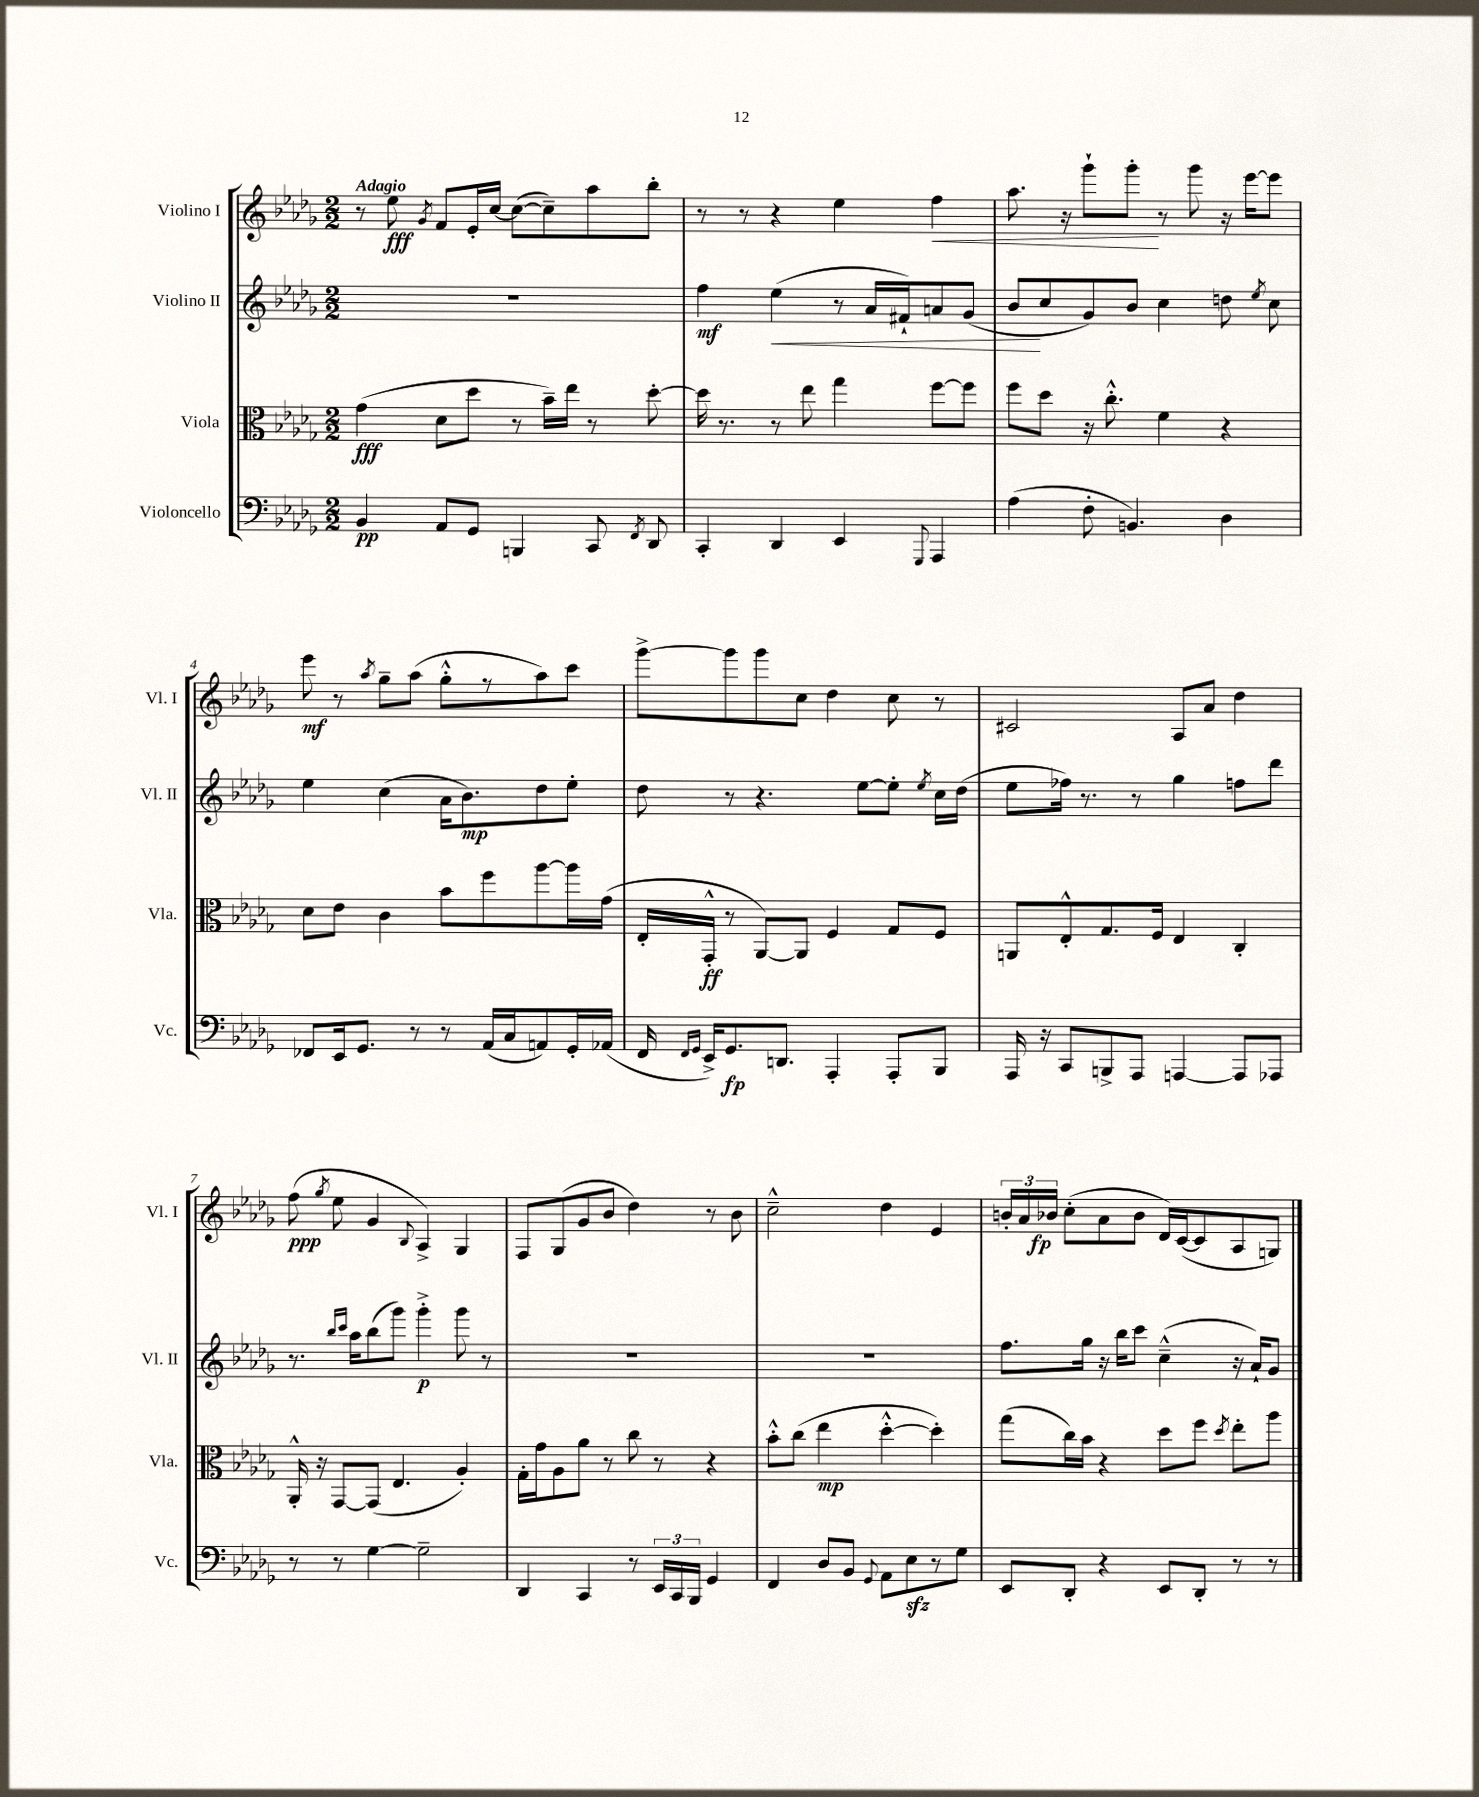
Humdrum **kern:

**kern	**dynam	**kern	**dynam	**kern	**dynam	**kern	**dynam
*part4	*part4	*part3	*part3	*part2	*part2	*part1	*part1
*staff4	*staff4	*staff3	*staff3	*staff2	*staff2	*staff1	*staff1
*I"Violoncello	*	*I"Viola	*	*I"Violino II	*	*I"Violino I	*
*I'Vc.	*	*I'Vla.	*	*I'Vl. II	*	*I'Vl. I	*
*clefF4	*	*clefC3	*	*clefG2	*	*clefG2	*
*k[b-e-a-d-g-]	*	*k[b-e-a-d-g-]	*	*k[b-e-a-d-g-]	*	*k[b-e-a-d-g-]	*
*M2/2	*	*M2/2	*	*M2/2	*	*M2/2	*
=1	=1	=1	=1	=1	=1	=1	=1
!	!	!	!	!	!	!LO:TX:a:B:t=Adagio	!
4BB-/	pp	(4g-\	fff	1r	.	8r	.
.	.	.	.	.	.	8ee-\	fff
.	.	.	.	.	.	8qg-/	.
8AA-/L	.	8d-\L	.	.	.	8f/L	.
8GG-/J	.	8dd-\J	.	.	.	16e-'/L	.
.	.	.	.	.	.	[16cc/JJ	.
4BBBn/	.	8r	.	.	.	(8cc\L_	.
.	.	16b-~\LL)	.	.	.	8cc~\])	.
.	.	16ee-\JJ	.	.	.	.	.
8CC/	.	8r	.	.	.	8aa-\	.
8qFF/	.	.	.	.	.	.	.
8DD-/	.	[8dd-'\	.	.	.	8bb-'\J	.
=2	=2	=2	=2	=2	=2	=2	=2
4CC'/	.	16dd-\]	.	4ff\	mf	8r	.
.	.	8.r	.	.	.	.	.
.	.	.	.	.	.	8r	.
!	!	!	!	!	!LO:HP:b	!	!
4DD-/	.	8r	.	(4ee-\	<	4r	.
.	.	8ee-\	.	.	.	.	.
4EE-/	.	4gg-\	.	8r	.	4ee-\	.
.	.	.	.	16a-/LL	.	.	.
.	.	.	.	16f#X`/J)	.	.	.
8qqGGG-/	.	.	.	.	.	.	.
!	!	!	!	!	!	!	!LO:HP:b
4AAA-/	.	[8ff\L	.	8an/	.	4ff\	<
.	.	8ff\J]	.	(8g-/J	.	.	.
=3	=3	=3	=3	=3	=3	=3	=3
(4A-\	.	8ff\L	.	8b-/L	.	8.aa-\	.
.	.	8dd-\J	.	8cc/	[	.	.
.	.	.	.	.	.	16r	.
8F'\	.	16r	.	8g-/)	.	8ggg-`\L	.
.	.	8.cc'^^\	.	.	.	.	.
4.BBn/)	.	.	.	8b-/J	.	8ggg-'\J	.
.	.	4f\	.	4cc\	.	8r	[
.	.	.	.	.	.	8ggg-\	.
4D-\	.	4r	.	8ddn\	.	16r	.
.	.	.	.	.	.	[16eee-\KL	.
.	.	.	.	8qee-/	.	.	.
.	.	.	.	8cc\	.	8eee-\J]	.
!!LO:LB:g=z
=4	=4	=4	=4	=4	=4	=4	=4
8FF-X/L	.	8d-\L	.	4ee-\	.	8eee-\	mf
16EE-/k	.	8e-\J	.	.	.	8r	.
8.GG-/J	.	.	.	.	.	.	.
.	.	.	.	.	.	8qaa-/	.
.	.	4c\	.	(4cc\	.	8gg-~\L	.
8r	.	.	.	.	.	(8aa-\J	.
8r	.	8b-\L	.	16a-\KL	.	8gg-'^^\L	.
.	.	.	.	8.b-\)	mp	.	.
(16AA-/LL	.	8ff\	.	.	.	8r	.
16C/J	.	.	.	.	.	.	.
8AAn/)	.	[8aa-\	.	8dd-\	.	8aa-\)	.
16GG-'/L	.	16aa-\L]	.	8ee-'\J	.	8ccc\J	.
(16AA-X/JJ	.	(16g-\JJ	.	.	.	.	.
=5	=5	=5	=5	=5	=5	=5	=5
16FF/	.	16E-'/LL	.	8dd-\	.	[8ggg-^\L	.
16qqFF/LL	.	.	.	.	.	.	.
16qqGG-/JJ	.	.	.	.	.	.	.
16EE-^/KL)	.	16GG-'^^/JJ	ff	.	.	.	.
8.GG-/	fp	8r	.	8r	.	8ggg-\]	.
.	.	[8AA-/L)	.	4.r	.	8ggg-\	.
8.DDn/J	.	.	.	.	.	.	.
.	.	8AA-/J]	.	.	.	8cc\J	.
4AAA-'/	.	4F/	.	.	.	4dd-\	.
.	.	.	.	[8ee-\L	.	.	.
8AAA-'/L	.	8G-/L	.	8ee-'\J]	.	8cc\	.
.	.	.	.	8qee-/	.	.	.
8BBB-/J	.	8F/J	.	16cc\LL	.	8r	.
.	.	.	.	(16dd-\JJ	.	.	.
=6	=6	=6	=6	=6	=6	=6	=6
16AAA-/	.	8AAn/L	.	8ee-\L	.	2c#X/	.
16r	.	.	.	.	.	.	.
8CC/L	.	8E-'^^/	.	16ff-X\Jk)	.	.	.
.	.	.	.	8.r	.	.	.
8BBBn^/	.	8.G-/	.	.	.	.	.
8AAA-/J	.	.	.	8r	.	.	.
.	.	16F/Jk	.	.	.	.	.
[4AAAn/	.	4E-/	.	4gg-\	.	8A-/L	.
.	.	.	.	.	.	8a-/J	.
8AAA/L]	.	4C'/	.	8ffn\L	.	4dd-\	.
8AAA-X/J	.	.	.	8ddd-\J	.	.	.
!!LO:LB:g=z
=7	=7	=7	=7	=7	=7	=7	=7
8r	.	16AA-'^^/	.	8.r	.	(8ff\	ppp
.	.	16r	.	.	.	.	.
.	.	.	.	.	.	8qgg-/	.
8r	.	[8GG-/L	.	.	.	8ee-\	.
.	.	.	.	16qqbb-/LL	.	.	.
.	.	.	.	16qqccc/JJ	.	.	.
.	.	.	.	16aa-\KL	.	.	.
[4G-\	.	(8GG-/J]	.	(8bb-\	.	4g-/	.
.	.	4.E-/	.	8ggg-\J)	.	.	.
.	.	.	.	.	.	8qqB-/	.
2G-~\]	.	.	.	4ggg-'^\	p	4A-^/)	.
.	.	4A-'/)	.	8ggg-\	.	4G-/	.
.	.	.	.	8r	.	.	.
=8	=8	=8	=8	=8	=8	=8	=8
4DD-/	.	16G-'\LL	.	1r	.	8F/L	.
.	.	16g-\J	.	.	.	.	.
.	.	8A-\	.	.	.	(8G-/	.
4CC/	.	8a-\J	.	.	.	8g-/	.
.	.	8r	.	.	.	8b-/J	.
8r	.	8cc\	.	.	.	4dd-\)	.
24EE-/LL	.	8r	.	.	.	.	.
24CC/	.	.	.	.	.	.	.
24BBB-/JJ	.	.	.	.	.	.	.
4GG-/	.	4r	.	.	.	8r	.
.	.	.	.	.	.	8b-\	.
=9	=9	=9	=9	=9	=9	=9	=9
4FF/	.	8b-'^^\L	.	1r	.	2cc~^^\	.
.	.	(8cc\J	.	.	.	.	.
8D-/L	.	4ee-\	mp	.	.	.	.
8BB-/J	.	.	.	.	.	.	.
8qqGG-/	.	.	.	.	.	.	.
8AA-\L	.	[4dd-'^^\	.	.	.	4dd-\	.
8E-zz\	.	.	.	.	.	.	.
8r	.	4dd-'\])	.	.	.	4e-/	.
8G-\J	.	.	.	.	.	.	.
=10	=10	=10	=10	=10	=10	=10	=10
8EE-/L	.	(8gg-\L	.	8.ff\L	.	24bn'/LL	.
.	.	.	.	.	.	24a-/	.
.	.	.	.	.	.	24b-X/JJ	fp
8DD-'/J	.	16cc\L)	.	.	.	(8cc'\L	.
.	.	16b-\JJ	.	16gg-\Jk	.	.	.
4r	.	4r	.	16r	.	8a-\	.
.	.	.	.	16bb-\KL	.	.	.
.	.	.	.	8ccc\J	.	8b-\J	.
8EE-/L	.	8dd-\L	.	(4cc~^^\	.	16d-/LL)	.
.	.	.	.	.	.	([16c/J	.
8DD-'/J	.	8ff\J	.	.	.	8c/]	.
.	.	8qdd-/	.	.	.	.	.
8r	.	8ee-'\L	.	16r	.	8A-/	.
.	.	.	.	16a-`/KL)	.	.	.
8r	.	8aa-\J	.	8g-/J	.	8Gn/J)	.
==	==	==	==	==	==	==	==
*-	*-	*-	*-	*-	*-	*-	*-
